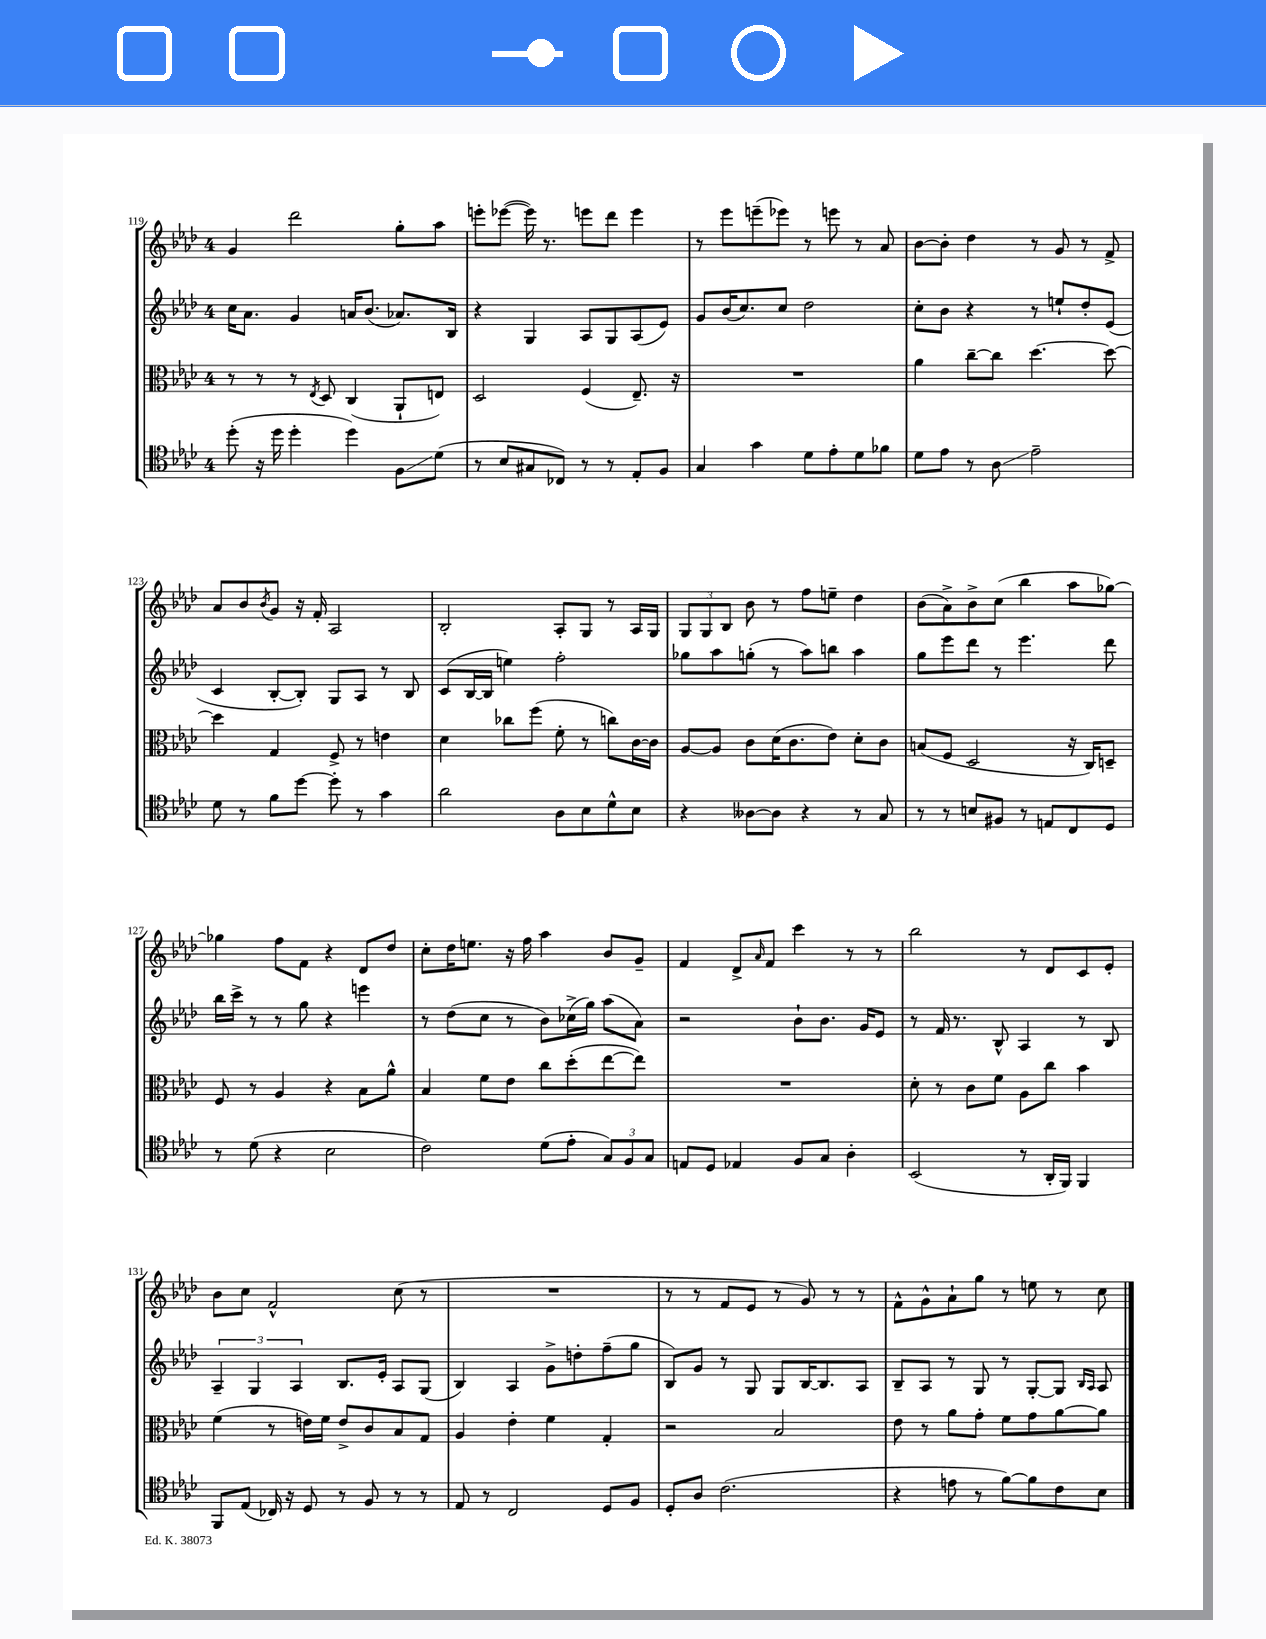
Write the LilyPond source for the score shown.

<<
\new StaffGroup <<
\new Staff = "s0" {
    \clef treble \key aes \major \once \override Staff.TimeSignature.style = #'single-digit \time 4/4
    g'4 des'''2 g''8-. aes''8 |
    e'''8-. ees'''8~( ees'''16) r8. e'''8 des'''8 e'''4 |
    r8 ees'''8 e'''8--( ees'''8) r8 e'''8 r8 aes'8 |
    bes'8~ bes'8-. des''4 r8 g'8 r8 f'8-> |
    aes'8 bes'8 \acciaccatura { bes'8 } g'8 r16 f'16-. aes2 |
    bes2-. aes8-. g8 r8 aes16 g16 |
    \tuplet 3/2 { g8 g8 bes8 } bes'8 r8 f''8 e''8-- des''4 |
    bes'8( aes'8->) bes'8-> c''8( bes''4 aes''8 ges''8~) |
    ges''4 f''8 f'8 r4 des'8 des''8 |
    c''8-. des''16 e''8. r16 f''16 aes''4 bes'8 g'8-- |
    f'4 des'8-> \grace { aes'16 } f'8 c'''4 r8 r8 |
    bes''2 r8 des'8 c'8 ees'8-. |
    bes'8 c''8 f'2-^ c''8( r8 |
    R1 |
    r8 r8 f'8 ees'8 r8 g'8) r8 r8 |
    f'8-^ g'8-^ aes'8-! g''8 r8 e''8 r8 c''8 \bar "|." |
}
\new Staff = "s1" {
    \clef treble \key aes \major \once \override Staff.TimeSignature.style = #'single-digit \time 4/4
    c''16 aes'8. g'4 a'16 bes'8.( aes'8.) bes16 |
    r4 g4 aes8 g8 aes8( ees'8) |
    g'8 bes'16( c''8.) c''8 des''2 |
    c''8-. bes'8 r4 r8 e''8-! des''8-. ees'8( |
    c'4 bes8~-. bes8-.) g8 aes8 r8 bes8 |
    c'8( bes16~ bes16 e''4) f''2-. |
    ges''8 aes''8 g''8-.( r8 aes''8) b''8 aes''4 |
    g''8 ees'''8 des'''8 r8 ees'''4. des'''8 |
    bes''16 c'''16-> r8 r8 g''8 r4 e'''4 |
    r8 des''8( c''8 r8 bes'8) ces''16->( g''16) aes''8( aes'8) |
    r2 bes'8-! bes'8. g'16 ees'8 |
    r8 f'16 r8. bes8-^ aes4 r8 bes8 |
    \tuplet 3/2 { aes4-- g4 aes4 } bes8. ees'16-. aes8 g8( |
    bes4) aes4 g'8-> d''8-. f''8--( g''8 |
    bes8) g'8 r8 g8 g8 bes16~ bes8. aes8 |
    bes8-- aes8 r8 g8 r8 g8~-. g8 \grace { bes16 aes16 } aes8 \bar "|." |
}
\new Staff = "s2" {
    \clef alto \key aes \major \once \override Staff.TimeSignature.style = #'single-digit \time 4/4
    r8 r8 r8 \acciaccatura { ees8 } des8 c4( aes,8-! e8) |
    des2 f4( ees8.--) r16 |
    R1 |
    aes'4 c''8~-- c''8 des''4.~ des''8~ |
    des''4 g4 f8-> r8 e'4 |
    des'4 ces''8 f''8( f'8-. r8 c''8) c'16~ c'16 |
    aes8~ aes8 c'8 des'16( c'8. ees'8) des'8-. c'8 |
    b8( f8 des2 r16 c16) d8-- |
    f8 r8 aes4 r4 bes8 aes'8-^ |
    bes4 f'8 ees'8 c''8 des''8-.( ees''8~ ees''8) |
    R1 |
    des'8-. r8 c'8 f'8 aes8 c''8 bes'4 |
    f'4( r8 e'16) f'16 e'8-> c'8 bes8 g8 |
    aes4 ees'4-. f'4 g4-. |
    r2 bes2 |
    ees'8 r8 aes'8 g'8-. f'8 g'8 aes'8~ aes'8 \bar "|." |
}
\new Staff = "s3" {
    \clef tenor \key aes \major \once \override Staff.TimeSignature.style = #'single-digit \time 4/4
    des''8-.( r16 des''16 des''4-. des''4) f8\glissando des'8( |
    r8 bes8 gis8 ces8) r8 r8 ees8-. f8 |
    g4 g'4 des'8 ees'8-. des'8 fes'8 |
    des'8 ees'8 r8 aes8\glissando ees'2-- |
    des'8 r8 f'8 des''8~ des''8-. r8 g'4 |
    aes'2 aes8 bes8 des'8-^ bes8 |
    r4 aeses8~ aeses8 r4 r8 g8 |
    r8 r8 b8 fis8 r8 e8 c8 des8 |
    r8 des'8( r4 bes2 |
    c'2) des'8( ees'8-. \tuplet 3/2 { g8) f8 g8 } |
    e8 des8 ees4 f8 g8 aes4-. |
    bes,2( r8 aes,16-. f,16) f,4 |
    f,8 ees8( ces16) r16 des8 r8 f8 r8 r8 |
    ees8 r8 c2 des8 f8 |
    des8-. aes8 c'2.( |
    r4 e'8 r8 f'8~) f'8 c'8 bes8 \bar "|." |
}
>>
>>
\layout { \context { \Score currentBarNumber = #119 } }
